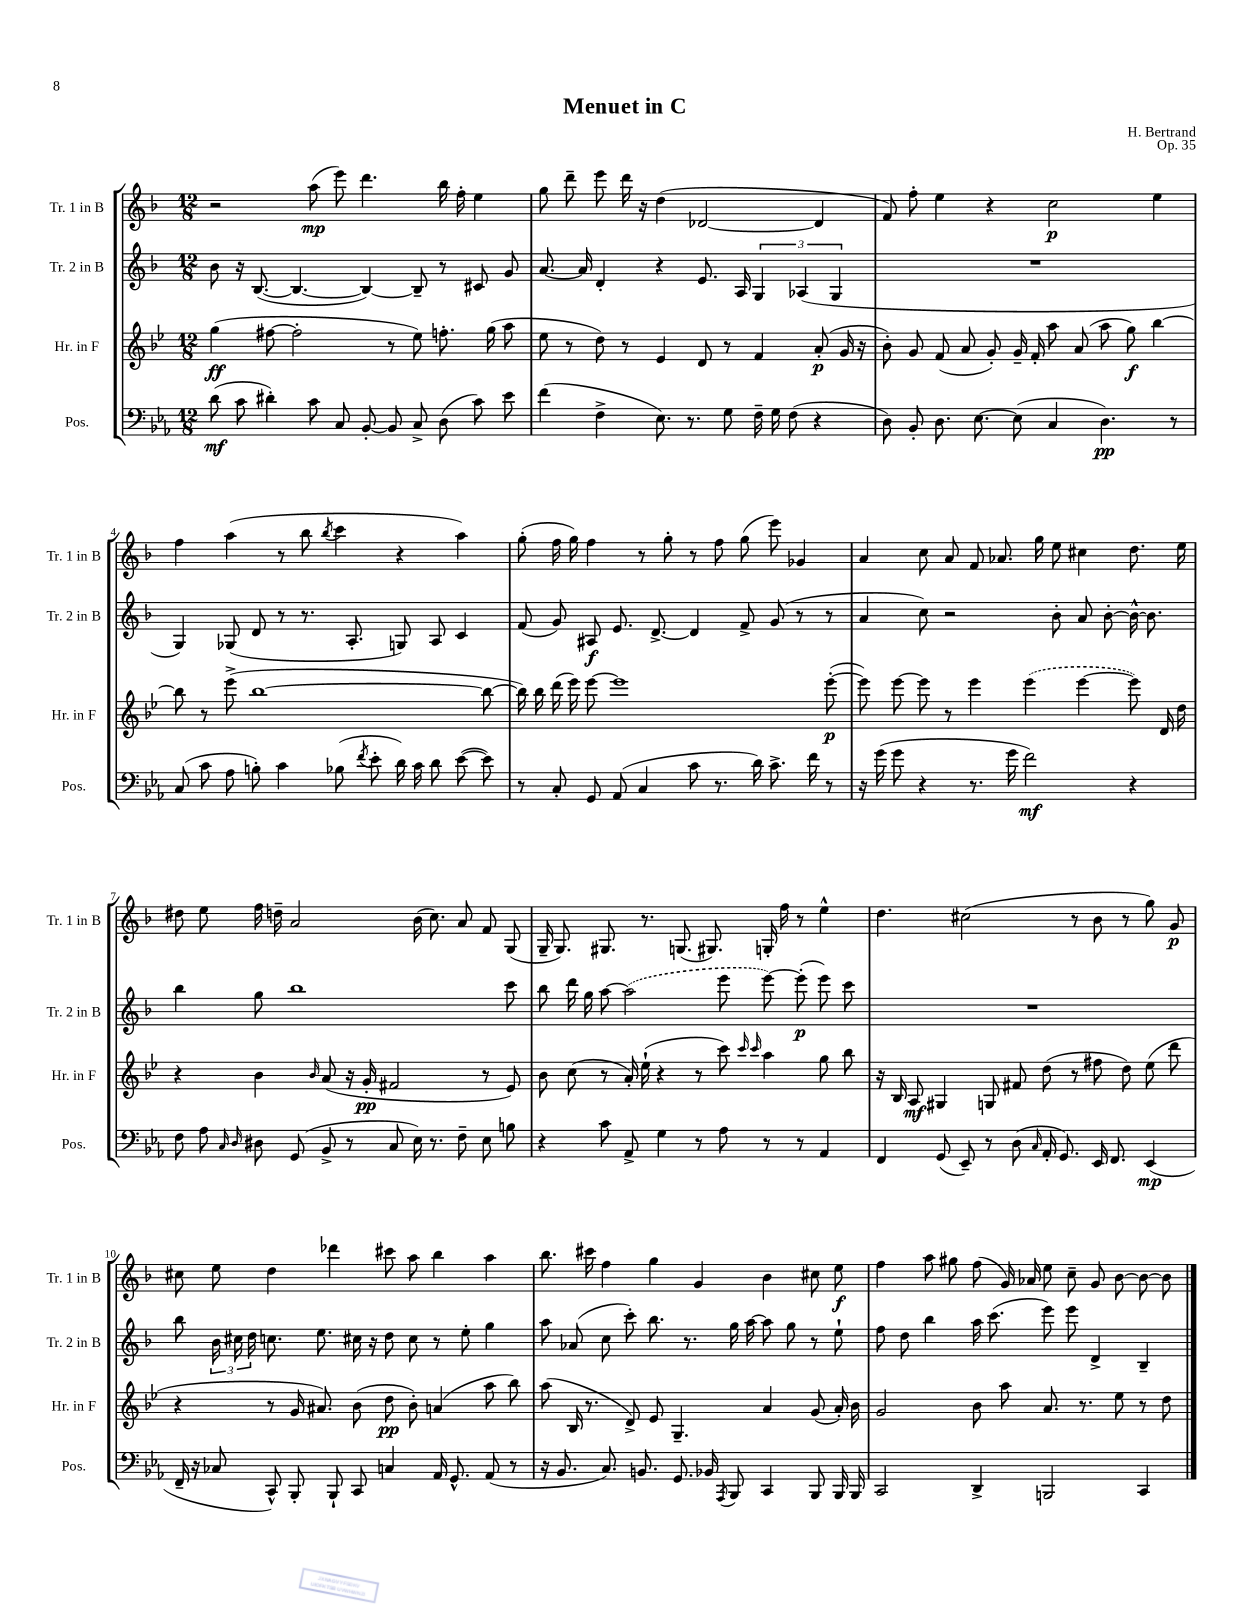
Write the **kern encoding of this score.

**kern	**dynam	**kern	**dynam	**kern	**dynam	**kern	**dynam
*part4	*part4	*part3	*part3	*part2	*part2	*part1	*part1
*staff4	*staff4	*staff3	*staff3	*staff2	*staff2	*staff1	*staff1
*I"Pos.	*	*I"Hr. in F	*	*I"Tr. 2 in B	*	*I"Tr. 1 in B	*
*I'Pos.	*	*I'Hr. in F	*	*I'Tr. 2 in B	*	*I'Tr. 1 in B	*
*clefF4	*	*clefG2	*	*clefG2	*	*clefG2	*
*k[b-e-a-]	*	*k[b-e-]	*	*k[b-]	*	*k[b-]	*
*M12/8	*	*M12/8	*	*M12/8	*	*M12/8	*
=1	=1	=1	=1	=1	=1	=1	=1
(8d\	mf	(4gg\	ff	8b-\	.	2r	.
8c\	.	.	.	16r	.	.	.
.	.	.	.	([8.B-/	.	.	.
4d#X'\)	.	[8ff#X\	.	.	.	.	.
.	.	2ff#'\]	.	4.B-/_	.	.	.
8c\	.	.	.	.	.	(8aa\	mp
8C/	.	.	.	.	.	8eee\)	.
[8BB-'/	.	.	.	4B-/_)	.	4.ddd\	.
8BB-/]	.	8r	.	.	.	.	.
8C^/	.	8ee-\)	.	8B-~/]	.	.	.
(8D\	.	8.ffn'\	.	8r	.	16bb-\	.
.	.	.	.	.	.	16ff'\	.
8c\)	.	.	.	8c#X/	.	4ee\	.
.	.	(16gg\	.	.	.	.	.
8e-\	.	8aa\	.	8g/	.	.	.
=2	=2	=2	=2	=2	=2	=2	=2
(4f\	.	8ee-\	.	[8.a/	.	8gg\	.
.	.	8r	.	.	.	8ddd~\	.
.	.	.	.	16a/]	.	.	.
4F^\	.	8dd\)	.	4d'/	.	8eee\	.
.	.	8r	.	.	.	16ddd\	.
.	.	.	.	.	.	16r	.
8.E-\)	.	4e-/	.	4r	.	(4dd\	.
8.r	.	.	.	.	.	.	.
.	.	8d/	.	8.e/	.	[2d-X/	.
8G\	.	8r	.	.	.	.	.
.	.	.	.	16A/	.	.	.
16F~\	.	4f/	.	6G/	.	.	.
16G\	.	.	.	.	.	.	.
(8F\	.	.	.	.	.	.	.
.	.	.	.	(6A-X/	.	.	.
4r	.	(8a'/	p	.	.	4d-/]	.
.	.	.	.	6G/	.	.	.
.	.	16g/	.	.	.	.	.
.	.	16r	.	.	.	.	.
=3	=3	=3	=3	=3	=3	=3	=3
8D\)	.	8b-'\)	.	1.r	.	8f/)	.
8BB-'/	.	8g/	.	.	.	8ff'\	.
8.D\	.	(8f/	.	.	.	4ee\	.
.	.	8a/	.	.	.	.	.
[8.E-\	.	.	.	.	.	.	.
.	.	8g'/)	.	.	.	4r	.
(8E-\]	.	16g~/	.	.	.	.	.
.	.	16f'/	.	.	.	.	.
4C/	.	8aa\	.	.	.	2cc\	p
.	.	(8a/	.	.	.	.	.
4.D\)	pp	8aa\	.	.	.	.	.
.	.	8gg\)	f	.	.	.	.
.	.	[4bb-\	.	.	.	4ee\	.
8r	.	.	.	.	.	.	.
!!LO:LB:g=z
=4	=4	=4	=4	=4	=4	=4	=4
(8C/	.	8bb-\]	.	4G/)	.	4ff\	.
8c\	.	8r	.	.	.	.	.
8A-\	.	(8eee-^\	.	(8G-X/	.	(4aa\	.
8Bn'\)	.	[1bb-	.	8d/	.	.	.
4c\	.	.	.	8r	.	8r	.
.	.	.	.	8.r	.	8bb-\	.
.	.	.	.	.	.	8qbb-/	.
(8B-X\	.	.	.	.	.	4ccc\	.
.	.	.	.	8.A'/	.	.	.
8qf/	.	.	.	.	.	.	.
8e-'\	.	.	.	.	.	.	.
16d\)	.	.	.	8Gn/)	.	4r	.
16c\	.	.	.	.	.	.	.
8d\	.	.	.	8A/	.	.	.
([8e-\	.	.	.	4c/	.	4aa\)	.
8e-\])	.	8bb-\_	.	.	.	.	.
=5	=5	=5	=5	=5	=5	=5	=5
8r	.	16bb-\])	.	(8f/	.	(8gg'\	.
.	.	16bb-\	.	.	.	.	.
8C'/	.	(16ddd\	.	8g/)	.	16ff\	.
.	.	16eee-\)	.	.	.	16gg\)	.
8GG/	.	[8eee-\	.	8A#X/	f	4ff\	.
(8AA-/	.	1eee-]	.	8.e/	.	.	.
4C/	.	.	.	.	.	8r	.
.	.	.	.	[8.d^/	.	.	.
.	.	.	.	.	.	8gg'\	.
8c\	.	.	.	4d/]	.	8r	.
8.r	.	.	.	.	.	8ff\	.
.	.	.	.	8f^/	.	(8gg\	.
16d\)	.	.	.	.	.	.	.
8.c^\	.	.	.	(8g/	.	8eee\)	.
.	.	.	.	8r	.	4g-X/	.
16f\	.	.	.	.	.	.	.
8r	.	([8eee-'\	p	8r	.	.	.
=6	=6	=6	=6	=6	=6	=6	=6
16r	.	8eee-\])	.	4a/	.	4a/	.
(16g\	.	.	.	.	.	.	.
8g\	.	[8eee-\	.	.	.	.	.
4r	.	8eee-\]	.	8cc\)	.	8cc\	.
.	.	8r	.	2r	.	8a/	.
8.r	.	4eee-\	.	.	.	8f/	.
.	.	.	.	.	.	8.a-X/	.
16g\	.	.	.	.	.	.	.
2f\)	mf	(4eee-\	.	.	.	.	.
.	.	.	.	.	.	16gg\	.
.	.	.	.	8b-'\	.	8ee\	.
.	.	[4eee-\	.	8a/	.	4cc#X\	.
.	.	.	.	[8b-'\	.	.	.
4r	.	8eee-\])	.	16b-^^\_	.	8.dd\	.
.	.	.	.	8.b-\]	.	.	.
.	.	16d/	.	.	.	.	.
.	.	16dd\	.	.	.	16ee\	.
!!LO:LB:g=z
=7	=7	=7	=7	=7	=7	=7	=7
8F\	.	4r	.	4bb-\	.	8dd#X\	.
8A-\	.	.	.	.	.	8ee\	.
16qqC/	.	.	.	.	.	.	.
16qqD/	.	.	.	.	.	.	.
8D#X\	.	4b-\	.	8gg\	.	16ff\	.
.	.	.	.	.	.	16ddn~\	.
(8GG/	.	.	.	1bb-	.	2a/	.
.	.	16qqb-/	.	.	.	.	.
8BB-^/	.	(8a/	.	.	.	.	.
8r	.	16r	.	.	.	.	.
.	.	16g'/	pp	.	.	.	.
8C/	.	2f#X/	.	.	.	.	.
16E-\)	.	.	.	.	.	(16b-\	.
8.r	.	.	.	.	.	8.cc\)	.
8F~\	.	.	.	.	.	8a/	.
8E-\	.	8r	.	.	.	8f/	.
8Bn\	.	8e-/)	.	8ccc\	.	(8G/	.
=8	=8	=8	=8	=8	=8	=8	=8
4r	.	8b-\	.	8bb-\	.	16G~/	.
.	.	.	.	.	.	8.G/)	.
.	.	(8cc\	.	16ddd\	.	.	.
.	.	.	.	16gg\	.	.	.
8c\	.	8r	.	[8aa\	.	8.G#X/	.
8AA-^/	.	16a'/)	.	(2aa\]	.	.	.
.	.	(16ee-`\	.	.	.	8.r	.
4G\	.	4r	.	.	.	.	.
.	.	.	.	.	.	(8.Gn/	.
8r	.	8r	.	.	.	.	.
.	.	.	.	.	.	8.G#X/)	.
8A-\	.	8ccc\)	.	8eee\	.	.	.
.	.	16qqccc/	.	.	.	.	.
.	.	16qqccc/	.	.	.	.	.
8r	.	4aa\	.	[8eee\)	.	16Gn'/	.
.	.	.	.	.	.	16ff\	.
8r	.	.	.	(8eee'\]	p	8r	.
4AA-/	.	8gg\	.	8eee\)	.	4ee^^\	.
.	.	8bb-\	.	8ccc\	.	.	.
=9	=9	=9	=9	=9	=9	=9	=9
4FF/	.	16r	.	1.r	.	4.dd\	.
.	.	16B-/	.	.	.	.	.
.	.	8A/	mf	.	.	.	.
(8GG/	.	4G#X/	.	.	.	.	.
8EE-~/)	.	.	.	.	.	(2cc#X\	.
8r	.	8Gn/	.	.	.	.	.
(8D\	.	8f#X/	.	.	.	.	.
16qqC/	.	.	.	.	.	.	.
16AA-'/	.	(8dd\	.	.	.	.	.
8.GG/)	.	.	.	.	.	.	.
.	.	8r	.	.	.	8r	.
16EE-/	.	8ff#X\	.	.	.	8b-\	.
8.FF/	.	.	.	.	.	.	.
.	.	8dd\)	.	.	.	8r	.
(4EE-/	mp	(8ee-\	.	.	.	8gg\)	.
.	.	8ddd\	.	.	.	8g/	p
!!LO:LB:g=z
=10	=10	=10	=10	=10	=10	=10	=10
16FF~/	.	4r	.	8bb-\	.	8cc#X\	.
16r	.	.	.	.	.	.	.
8C-X/	.	.	.	24b-\	.	8ee\	.
.	.	.	.	24cc#X\	.	.	.
.	.	.	.	24dd\	.	.	.
8CC^^/)	.	8r	.	8.ccn\	.	4dd\	.
8BBB-'/	.	16g/	.	.	.	.	.
.	.	8.a#X/)	.	8.ee\	.	.	.
8BBB-`/	.	.	.	.	.	4ddd-X\	.
8CC/	.	(8b-\	.	16cc#X\	.	.	.
.	.	.	.	16r	.	.	.
4Cn/	.	8dd\	pp	8dd\	.	8ccc#X\	.
.	.	8b-'\)	.	8cc#\	.	8aa\	.
16AA-/	.	(4an/	.	8r	.	4bb-\	.
8.GG^^/	.	.	.	.	.	.	.
.	.	.	.	8ee'\	.	.	.
(8AA-/	.	8aa\	.	4gg\	.	4aa\	.
8r	.	8bb-\)	.	.	.	.	.
=11	=11	=11	=11	=11	=11	=11	=11
16r	.	(8aa\	.	8aa\	.	8.bb-\	.
8.BB-/	.	.	.	.	.	.	.
.	.	16B-/	.	(8a-X/	.	.	.
.	.	8.r	.	.	.	16ccc#X\	.
8.C/)	.	.	.	8cc\	.	4ff\	.
.	.	8d^/)	.	8ccc'\)	.	.	.
8.BBn/	.	.	.	.	.	.	.
.	.	8e-/	.	8.bb-\	.	4gg\	.
8.GG/	.	4.G~/	.	.	.	.	.
.	.	.	.	8.r	.	.	.
.	.	.	.	.	.	4g/	.
16BB-X/	.	.	.	.	.	.	.
8qAAA-/	.	.	.	.	.	.	.
8BBB-/	.	.	.	16gg\	.	.	.
.	.	.	.	[16aa\	.	.	.
4CC/	.	4a/	.	8aa\]	.	4b-\	.
.	.	.	.	8gg\	.	.	.
8BBB-/	.	(8g/	.	8r	.	8cc#X\	.
16BBB-/	.	16a'/)	.	8ee`\	.	8ee\	f
16BBB-/	.	16b-\	.	.	.	.	.
=12	=12	=12	=12	=12	=12	=12	=12
2CC/	.	2g/	.	8ff\	.	4ff\	.
.	.	.	.	8dd\	.	.	.
.	.	.	.	4bb-\	.	8aa\	.
.	.	.	.	.	.	8gg#X\	.
4DD^/	.	8b-\	.	16aa\	.	(8ff\	.
.	.	.	.	(8.ccc\	.	.	.
.	.	8aa\	.	.	.	16g/)	.
.	.	.	.	.	.	16a-X/	.
2BBBn/	.	8.a/	.	8eee\)	.	8ee\	.
.	.	.	.	8eee\	.	8cc~\	.
.	.	8.r	.	.	.	.	.
.	.	.	.	4d^/	.	8g/	.
.	.	8ee-\	.	.	.	[8b-\	.
4CC/	.	8r	.	4B-~/	.	8b-\_	.
.	.	8dd\	.	.	.	8b-\]	.
==	==	==	==	==	==	==	==
*-	*-	*-	*-	*-	*-	*-	*-
